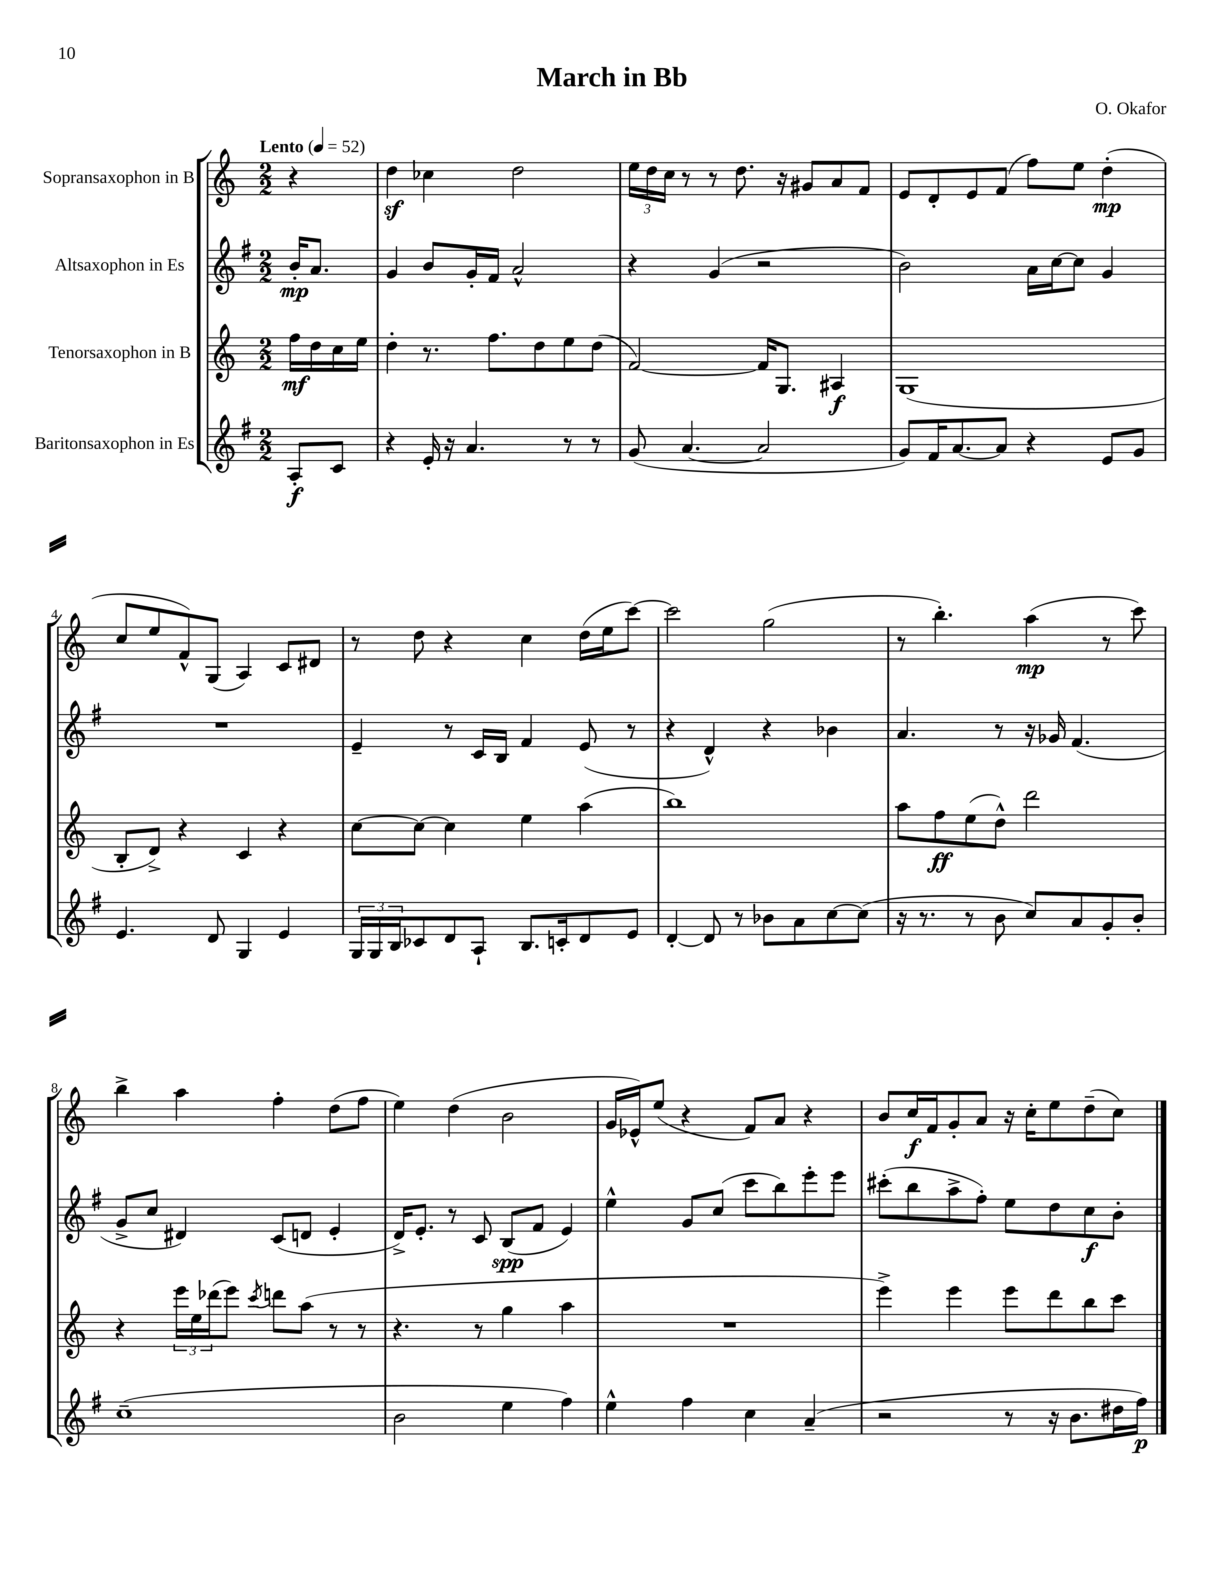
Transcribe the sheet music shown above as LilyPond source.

\header { title = "March in Bb" composer = "O. Okafor" }
<<
\new StaffGroup <<
\new Staff = "s0" \with { instrumentName = "Sopransaxophon in B" } {
    \clef treble \key c \major \numericTimeSignature \time 2/2 \partial 4 \tempo "Lento" 4 = 52
    r4 |
    d''4\sf ces''4 d''2 |
    \tuplet 3/2 { e''16 d''16 c''16 } r8 r8 d''8. r16 gis'8 a'8 f'8 |
    e'8 d'8-. e'8 f'8( f''8) e''8 d''4-.\mp( |
    c''8 e''8 f'8-^) g8( a4) c'8 dis'8 |
    r8 d''8 r4 c''4 d''16( e''16 c'''8~) |
    c'''2 g''2( |
    r8 b''4.-.) a''4\mp( r8 c'''8) |
    b''4-> a''4 f''4-. d''8( f''8 |
    e''4) d''4( b'2 |
    g'16 ees'16-^) e''8( r4 f'8) a'8 r4 |
    b'8 c''16\f f'16 g'8-. a'8 r16 c''16-. e''8 d''8--( c''8) \bar "|." |
}
\new Staff = "s1" \with { instrumentName = "Altsaxophon in Es" } {
    \clef treble \key g \major \numericTimeSignature \time 2/2 \partial 4
    b'16-.\mp a'8. |
    g'4 b'8 g'16-. fis'16 a'2-^ |
    r4 g'4( r2 |
    b'2) a'16 c''16~ c''8 g'4 |
    R1 |
    e'4-- r8 c'16 b16 fis'4 e'8( r8 |
    r4 d'4-^) r4 bes'4 |
    a'4. r8 r16 ges'16 fis'4.( |
    g'8-> c''8 dis'4) c'8( d'8 e'4-. |
    d'16->) e'8.-. r8 c'8 b8\spp( fis'8 e'4) |
    e''4-^ g'8 c''8( c'''8 b''8) e'''8-. e'''8 |
    cis'''8-.( b''8 a''8-> fis''8-.) e''8 d''8 c''8\f b'8-. \bar "|." |
}
\new Staff = "s2" \with { instrumentName = "Tenorsaxophon in B" } {
    \clef treble \key c \major \numericTimeSignature \time 2/2 \partial 4
    f''16\mf d''16 c''16 e''16 |
    d''4-. r8. f''8. d''8 e''8 d''8( |
    f'2~) f'16 g8. ais4\f |
    g1( |
    b8-. d'8->) r4 c'4 r4 |
    c''8~ c''8~ c''4 e''4 a''4( |
    b''1) |
    a''8 f''8\ff e''8( d''8-^) d'''2 |
    r4 \tuplet 3/2 { e'''16 e''16 des'''16( } e'''8) \acciaccatura { c'''8 } d'''8 a''8( r8 r8 |
    r4. r8 g''4 a''4 |
    R1 |
    e'''4->) e'''4 e'''8 d'''8 b''8 c'''8 \bar "|." |
}
\new Staff = "s3" \with { instrumentName = "Baritonsaxophon in Es" } {
    \clef treble \key g \major \numericTimeSignature \time 2/2 \partial 4
    a8-.\f c'8 |
    r4 e'16-. r16 a'4. r8 r8 |
    g'8( a'4.~ a'2 |
    g'8) fis'16 a'8.~ a'8 r4 e'8 g'8 |
    e'4. d'8 g4 e'4 |
    \tuplet 3/2 { g16 g16 b16 } ces'8 d'8 a8-! b8. c'16-. d'8 e'8 |
    d'4~-. d'8 r8 bes'8 a'8 c''8~ c''8( |
    r16 r8. r8 b'8 c''8) a'8 g'8-. b'8-. |
    c''1--( |
    b'2 e''4 fis''4) |
    e''4-^ fis''4 c''4 a'4--( |
    r2 r8 r16 b'8. dis''16 fis''16\p) \bar "|." |
}
>>
>>
